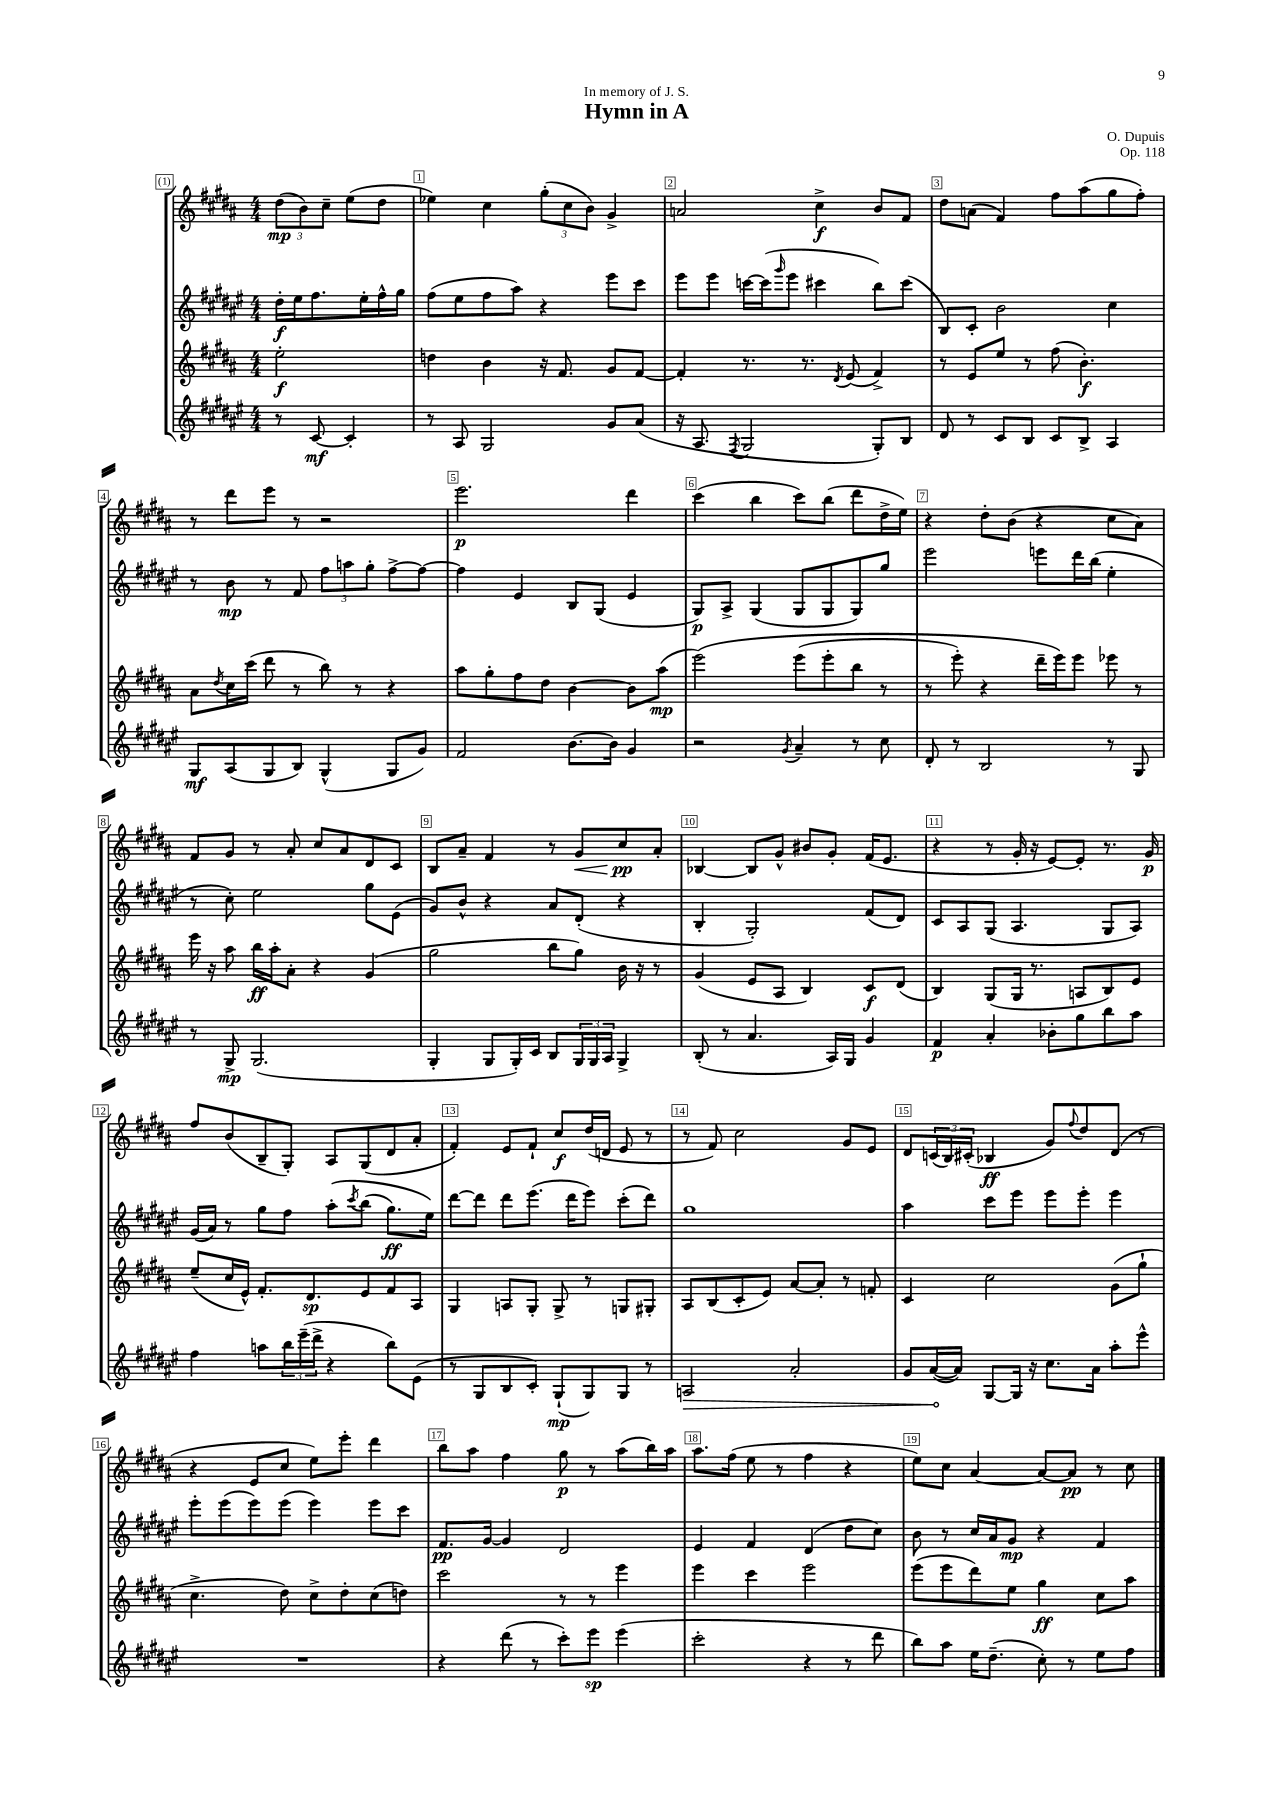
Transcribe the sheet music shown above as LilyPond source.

\header { title = "Hymn in A" composer = "O. Dupuis" dedication = "In memory of J. S." opus = "Op. 118" }
<<
\new StaffGroup <<
\new Staff = "s0" {
    \clef treble \key b \major \numericTimeSignature \time 4/4 \partial 2
    \tuplet 3/2 { dis''8\mp( b'8) cis''8-- } e''8( dis''8 |
    ees''4) cis''4 \tuplet 3/2 { gis''8-.( cis''8 b'8) } gis'4-> |
    a'2 cis''4->\f b'8 fis'8 |
    dis''8 a'8( fis'4) fis''8 ais''8( gis''8 fis''8-.) |
    r8 dis'''8 e'''8 r8 r2 |
    e'''2.\p dis'''4 |
    cis'''4( b''4 cis'''8) b''8( dis'''8 dis''16-> e''16) |
    r4 dis''8-. b'8( r4 cis''8 ais'8) |
    fis'8 gis'8 r8 ais'8-. cis''8 ais'8 dis'8 cis'8 |
    b8 ais'8-- fis'4 r8 gis'8\< cis''8\pp\! ais'8-. |
    bes4~ bes8 gis'8-^ bis'8 gis'8-. fis'16( e'8. |
    r4 r8 gis'16-. r16 e'8~) e'8-. r8. gis'16\p |
    fis''8 b'8( b8-- gis8-.) ais8 gis8( dis'8 ais'8-. |
    fis'4-.) e'8 fis'8-! cis''8\f dis''16( d'16 e'8 r8 |
    r8 fis'8) cis''2 gis'8 e'8 |
    dis'8 \tuplet 3/2 { c'16( b16) cis'16-.( } bes4\ff gis'8) \appoggiatura { fis''8 } dis''8 dis'8( r8 |
    r4 e'8 cis''8 e''8) e'''8-. dis'''4 |
    b''8 ais''8 fis''4 gis''8\p r8 ais''8( b''16) ais''16 |
    ais''8. fis''16( e''8 r8 fis''4 r4 |
    e''8) cis''8 ais'4~ ais'8~ ais'8\pp r8 cis''8 \bar "|." |
}
\new Staff = "s1" {
    \clef treble \key fis \major \numericTimeSignature \time 4/4 \partial 2
    dis''16-.\f eis''16 fis''8. eis''16-. fis''16-^ gis''16 |
    fis''8( eis''8 fis''8 ais''8) r4 eis'''8 cis'''8 |
    eis'''8 eis'''8 c'''16~ c'''16( \grace { gis'''16 } eis'''8 cis'''4 b''8) cis'''8( |
    b8) cis'8-. b'2 cis''4 |
    r8 b'8\mp r8 fis'8 \tuplet 3/2 { fis''8 a''8 gis''8-. } fis''8~-> fis''8~ |
    fis''4 eis'4 b8 gis8( eis'4 |
    gis8\p) ais8-> gis4( gis8 gis8 gis8) gis''8 |
    eis'''2 e'''8 dis'''16 b''16( eis''4-. |
    r8 cis''8-.) eis''2 gis''8 eis'8( |
    gis'8) b'8-^ r4 ais'8 dis'8-.( r4 |
    b4-. gis2-.) fis'8( dis'8) |
    cis'8 ais8 gis8( ais4. gis8 ais8) |
    gis'16( ais'16) r8 gis''8 fis''8 ais''8-.\( \acciaccatura { cis'''8 } b''8( gis''8.\ff) eis''16\) |
    dis'''8~ dis'''8 dis'''8 eis'''8.( dis'''16 eis'''8) cis'''8-.( dis'''8) |
    gis''1 |
    ais''4 cis'''8 eis'''8 eis'''8 eis'''8-. eis'''4 |
    eis'''8-. eis'''8( eis'''8) eis'''8( eis'''4) eis'''8 cis'''8 |
    fis'8.\pp gis'16~ gis'4 dis'2 |
    eis'4 fis'4 dis'4( dis''8 cis''8) |
    b'8 r8 cis''16 ais'16 gis'8\mp r4 fis'4 \bar "|." |
}
\new Staff = "s2" {
    \clef treble \key b \major \numericTimeSignature \time 4/4 \partial 2
    e''2-.\f |
    d''4 b'4 r16 fis'8. gis'8 fis'8~ |
    fis'4-. r8. r8. \acciaccatura { dis'8 } e'8( fis'4->) |
    r8 e'8 e''8 r8 fis''8( b'4.-.\f) |
    ais'8 \acciaccatura { dis''8 } cis''16 cis'''16( dis'''8 r8 b''8) r8 r4 |
    ais''8 gis''8-. fis''8 dis''8 b'4~ b'8 ais''8\mp( |
    e'''2)\( e'''8( e'''8-. b''8 r8 |
    r8 e'''8-.) r4 dis'''16-- e'''16\) e'''8 ees'''8 r8 |
    e'''16 r16 ais''8 b''16\ff ais''16-. ais'8-. r4 gis'4( |
    gis''2 b''8 gis''8) b'16 r16 r8 |
    gis'4( e'8 ais8 b4) cis'8\f dis'8( |
    b4) gis8( gis16 r8. a8 b8) e'8 |
    e''8--( cis''16 e'16-^) fis'8.-. dis'8.\sp e'8 fis'8 ais8 |
    gis4 a8 gis8-. gis8-> r8 g8 gis8-. |
    ais8 b8( cis'8-. e'8) ais'8~ ais'8-. r8 f'8-. |
    cis'4 cis''2 gis'8( gis''8-! |
    cis''4.-> dis''8) cis''8-> dis''8-. cis''8( d''8) |
    cis'''2 r8 r8 e'''4 |
    e'''4 cis'''4 e'''2 |
    e'''8( e'''8 dis'''8) e''8 gis''4\ff cis''8 ais''8 \bar "|." |
}
\new Staff = "s3" {
    \clef treble \key fis \major \numericTimeSignature \time 4/4 \partial 2
    r8 cis'8~\mf cis'4-. |
    r8 ais8 gis2 gis'8 ais'8( |
    r16 ais8. \acciaccatura { fis8 } gis2 gis8-.) b8 |
    dis'8 r8 cis'8 b8 cis'8 b8-> ais4 |
    gis8\mf ais8( gis8 b8) gis4-^( gis8 gis'8) |
    fis'2 b'8.~ b'16 gis'4 |
    r2 \acciaccatura { gis'8 } ais'4-- r8 cis''8 |
    dis'8-. r8 b2 r8 gis8 |
    r8 gis8->\mp gis2.( |
    gis4-. gis8 gis16-.) cis'16 b8 \tuplet 3/2 { gis16 gis16 ais16 } gis4-> |
    b8-.( r8 ais'4. ais16) gis16 gis'4 |
    fis'4\p ais'4-. bes'8-. gis''8 b''8 ais''8 |
    fis''4 a''8 \tuplet 3/2 { b''16 eis'''16--( dis'''16-> } r4 b''8) eis'8( |
    r8 gis8 b8 cis'8-.) gis8-!\mp( gis8) gis8 r8 |
    \once \override Hairpin.circled-tip = ##t a2\> ais'2-. |
    gis'8 ais'16~\!( ais'16) gis8~ gis16 r16 cis''8. ais'16 ais''8-. eis'''8-^ |
    R1 |
    r4 dis'''8( r8 cis'''8-.) eis'''8\sp eis'''4( |
    cis'''2-. r4 r8 dis'''8 |
    b''8) ais''8 eis''16 dis''8.--( cis''8-.) r8 eis''8 fis''8 \bar "|." |
}
>>
>>
\layout { \context { \Score \override BarNumber.break-visibility = ##(#f #t #t) barNumberVisibility = #all-bar-numbers-visible \override BarNumber.stencil = #(make-stencil-boxer 0.1 0.3 ly:text-interface::print) } }
